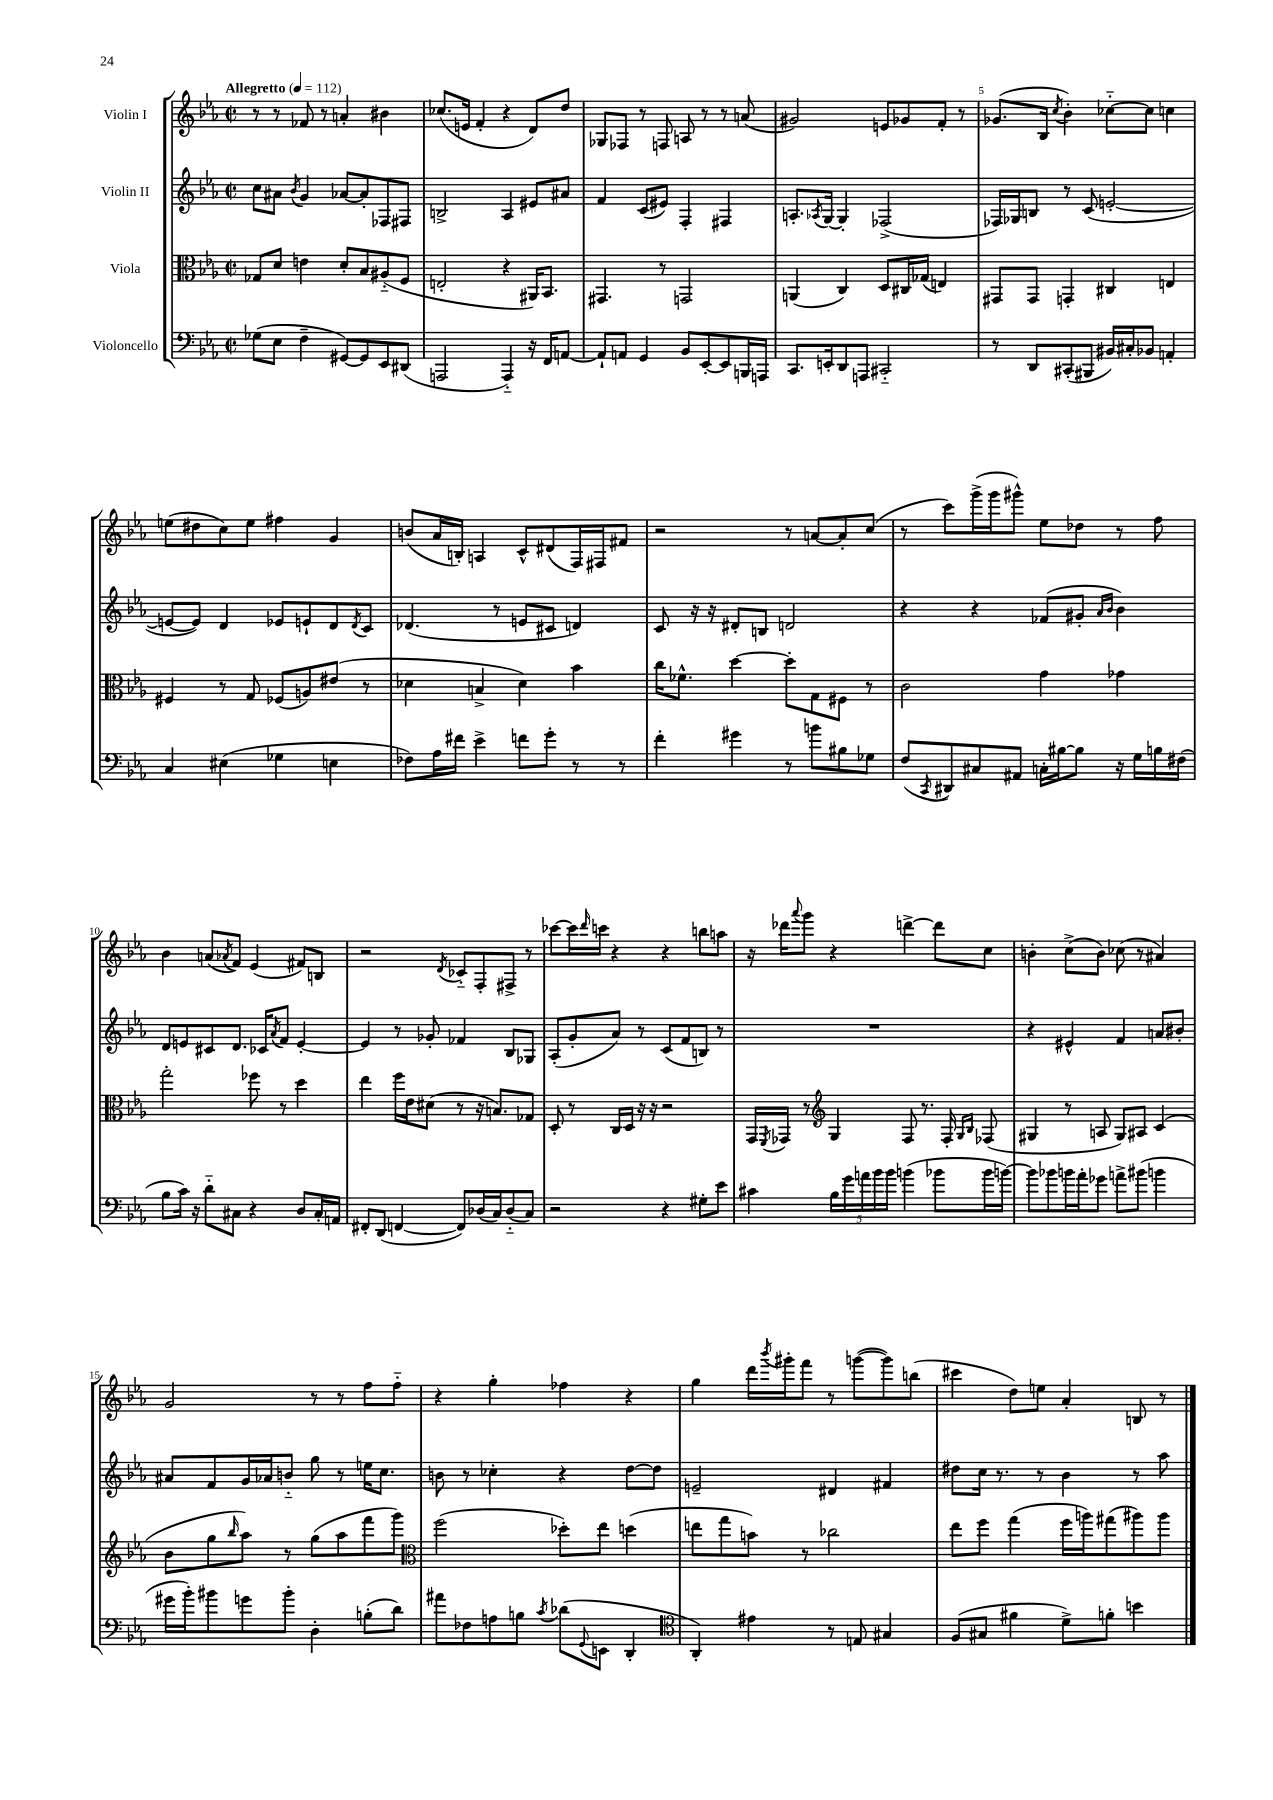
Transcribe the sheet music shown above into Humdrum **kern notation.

**kern	**kern	**kern	**kern
*staff4	*staff3	*staff2	*staff1
*clefF4	*clefC3	*clefG2	*clefG2
*k[b-e-a-]	*k[b-e-a-]	*k[b-e-a-]	*k[b-e-a-]
*M2/2	*M2/2	*M2/2	*M2/2
*met(c|)	*met(c|)	*met(c|)	*met(c|)
*MM112	*MM112	*MM112	*MM112
(8G-	8G-	8cc	8r
8E-	8d	8a#	8r
.	.	8qb-	.
4F~	4e	4g	8f-
.	.	.	8r
[8GG#)	8d'	[8a-	4a'
8GG#]	8B-	8a-']	.
8EE-	(8A#'~	8F-	4b#
(8DD#	8F	8F#	.
=	=	=	=
2AAA	2E'	2B^	(8.cc-
.	.	.	16e
.	.	.	4f'
4AAA'~)	4r	4A-	4r
16r	16AA#)	8e#	8d)
16FF	8.BB-	.	.
[8AA	.	8a#	8dd
=	=	=	=
8AA`]	4.GG#	4f	8G-
8AA	.	.	8F-
4GG	.	(8c	8r
.	8r	8e#)	8F
8BB-	2GG	4F'	8A
[8EE-'	.	.	8r
8EE-]	.	4F#	8r
16BBB	.	.	(8a
16AAA	.	.	.
=	=	=	=
8.CC	(4AA	8.A'	2g#)
.	.	8qA-	.
16EE'	.	[16G	.
8DD	4C)	4G']	.
8AAA	.	.	.
2CC#'~	8D	(2F-^	8e
.	16C#	.	8g-
.	(16G-	.	.
.	4E)	.	8f'
.	.	.	8r
=	=	=	=
8r	8GG#	16F-)	(8.g-
.	.	16G-	.
8DD	8GG#	8B	.
.	.	.	16B-
.	.	.	8qcc
(8CC#'	4GG'	8r	4b-')
8BBB#	.	(8c	.
16BB#)	4C#	[2e'	[8cc-'~
16C#'	.	.	.
8BB-	.	.	8cc-]
4AA'	4E	.	4cc
=	=	=	=
4C	4F#	8e_	(8ee
.	.	8e])	8dd#
(4E#	8r	4d	8cc)
.	8G	.	8ee
4G-	(8F-	8e-	4ff#
.	8A)	8e`	.
4E	(8e#	8d	4g
.	.	8qd	.
.	8r	8c	.
=	=	=	=
8F-)	4d-	(4.d-	(8b
16A-	.	.	16a-
16f#	.	.	16B')
4e-^	4B^	.	4A
.	.	8r	.
8f	4d-)	8e	8c^^
8g'	.	8c#	(8d#
8r	4b-	4d)	16F)
.	.	.	16F#
8r	.	.	8f#
=	=	=	=
4f'	16cc	8c	2r
.	8.f-^^	.	.
.	.	16r	.
.	.	16r	.
4g#	[4dd	8d#'	.
.	.	8B	.
8r	8dd']	2d	8r
8b	8G	.	[8a
8B#	8F#	.	8a']
8G-	8r	.	(8cc
=	=	=	=
(8F	2c	4r	8r
8qCC	.	.	.
8DD#)	.	.	8ccc)
8C#	.	4r	(16ggg^
.	.	.	16ggg
8AA#	.	.	8ggg#^^)
16C'	4g	(8f-	8ee-
[16B#	.	.	.
8B#]	.	8g#'	8dd-
.	.	16qqa-	.
.	.	16qqb-	.
16r	4g-	4b-)	8r
16G	.	.	.
16B	.	.	8ff
(16F#	.	.	.
=	=	=	=
8B-	2gg'	8d	4b-
16c)	.	8e	.
16r	.	.	.
8d'~	.	8c#	(8a
.	.	.	8qa-
8C#	.	8.d	8f)
4r	8ff-	.	(4e-
.	.	16c-	.
.	.	8qa-	.
.	8r	8f	.
8D	4dd	[4e'	8f#)
16C#'	.	.	8B
16AA	.	.	.
=	=	=	=
8FF#'	4ee-	4e]	2r
(8DD	.	.	.
[4FF	16ff	8r	.
.	16e-	.	.
.	(8d#	8g-'	.
.	.	.	8qd
8FF])	8r	4f-	8c-'~
(16D-	16r	.	8F'
16C)	8.B)	.	.
(8D-'~	.	8B-	8F#^
8C)	8G-	8G-	8r
=	=	=	=
2r	8D'	(8A-'	[8ccc-
.	8r	8g'	16ccc-]
.	.	.	16qqddd
.	.	.	16ccc
.	16C	8a-)	4r
.	16D	.	.
.	16r	8r	.
.	16r	.	.
4r	2r	(8c	4r
.	.	8f	.
8G#'	.	8B)	8bb
8e-	.	8r	8aa
=	=	=	=
4c#	16GG	1r	16r
.	8qFF	.	.
.	16GG-	.	16ddd-
.	.	.	8qqaaa-
.	8r	.	8ggg
*	*clefG2	*	*
20B-	4G	.	4r
20g	.	.	.
20a	.	.	.
20b-	.	.	.
20b-	.	.	.
(4b	8F	.	[4ddd^
.	8.r	.	.
8b-	.	.	8ddd]
.	16F'	.	.
.	16qqG	.	.
.	16qqB-	.	.
16b-	(8F-	.	8cc
[16b)	.	.	.
=	=	=	=
8b]	4G#	4r	4b'
8b-	.	.	.
16b	8r	4e#^^	(8cc^
16a-'	.	.	.
8g-	8A	.	8b)
8a^	8G#)	4f	(8cc-
(8b#	8A#	.	8r
4b	(4c	8a	4a#)
.	.	8b#'	.
=	=	=	=
16g#	8b-	8a#	2g
16b-')	.	.	.
8b#	8gg	8f	.
.	16qqbb-	.	.
8g	8aa-)	16g	.
.	.	16a-	.
8b#'	8r	8b'~	.
4D'	(8gg	8gg	8r
.	8aa-	8r	8r
(8B'	8fff	16ee	8ff
.	.	8.cc	.
8d)	8ggg)	.	8ff'~
=	=	=	=
*	*clefC3	*	*
8a#	(2ff	8b	4r
8F-	.	8r	.
8A	.	4cc-'	4gg'
8B	.	.	.
8qc	.	.	.
(8d-	8dd-')	4r	4ff-
8qqGG	.	.	.
8EE	8ee-	.	.
4DD'	(4dd	[8dd	4r
.	.	8dd]	.
=	=	=	=
*clefC4	*	*	*
4AA-')	8ee	2e~	4gg
.	8gg	.	.
4e#	8b)	.	16ddd
.	.	.	8qbbb-
.	.	.	16ggg#'
.	8r	.	8fff
8r	2cc-	4d#	8r
8E	.	.	([8ggg
4G#	.	4f#	8ggg])
.	.	.	(8bb
=	=	=	=
(8F	8ee-	8dd#	4ccc#
8G#	8ff	16cc	.
.	.	8.r	.
4f#	(4gg	.	8dd)
.	.	8r	8ee
8d^)	16ff	4b-	4a-'
.	16aa)	.	.
8f'	(8gg#	.	.
4b	8aa#)	8r	8B
.	8aa#	8aa-	8r
==	==	==	==
*-	*-	*-	*-
